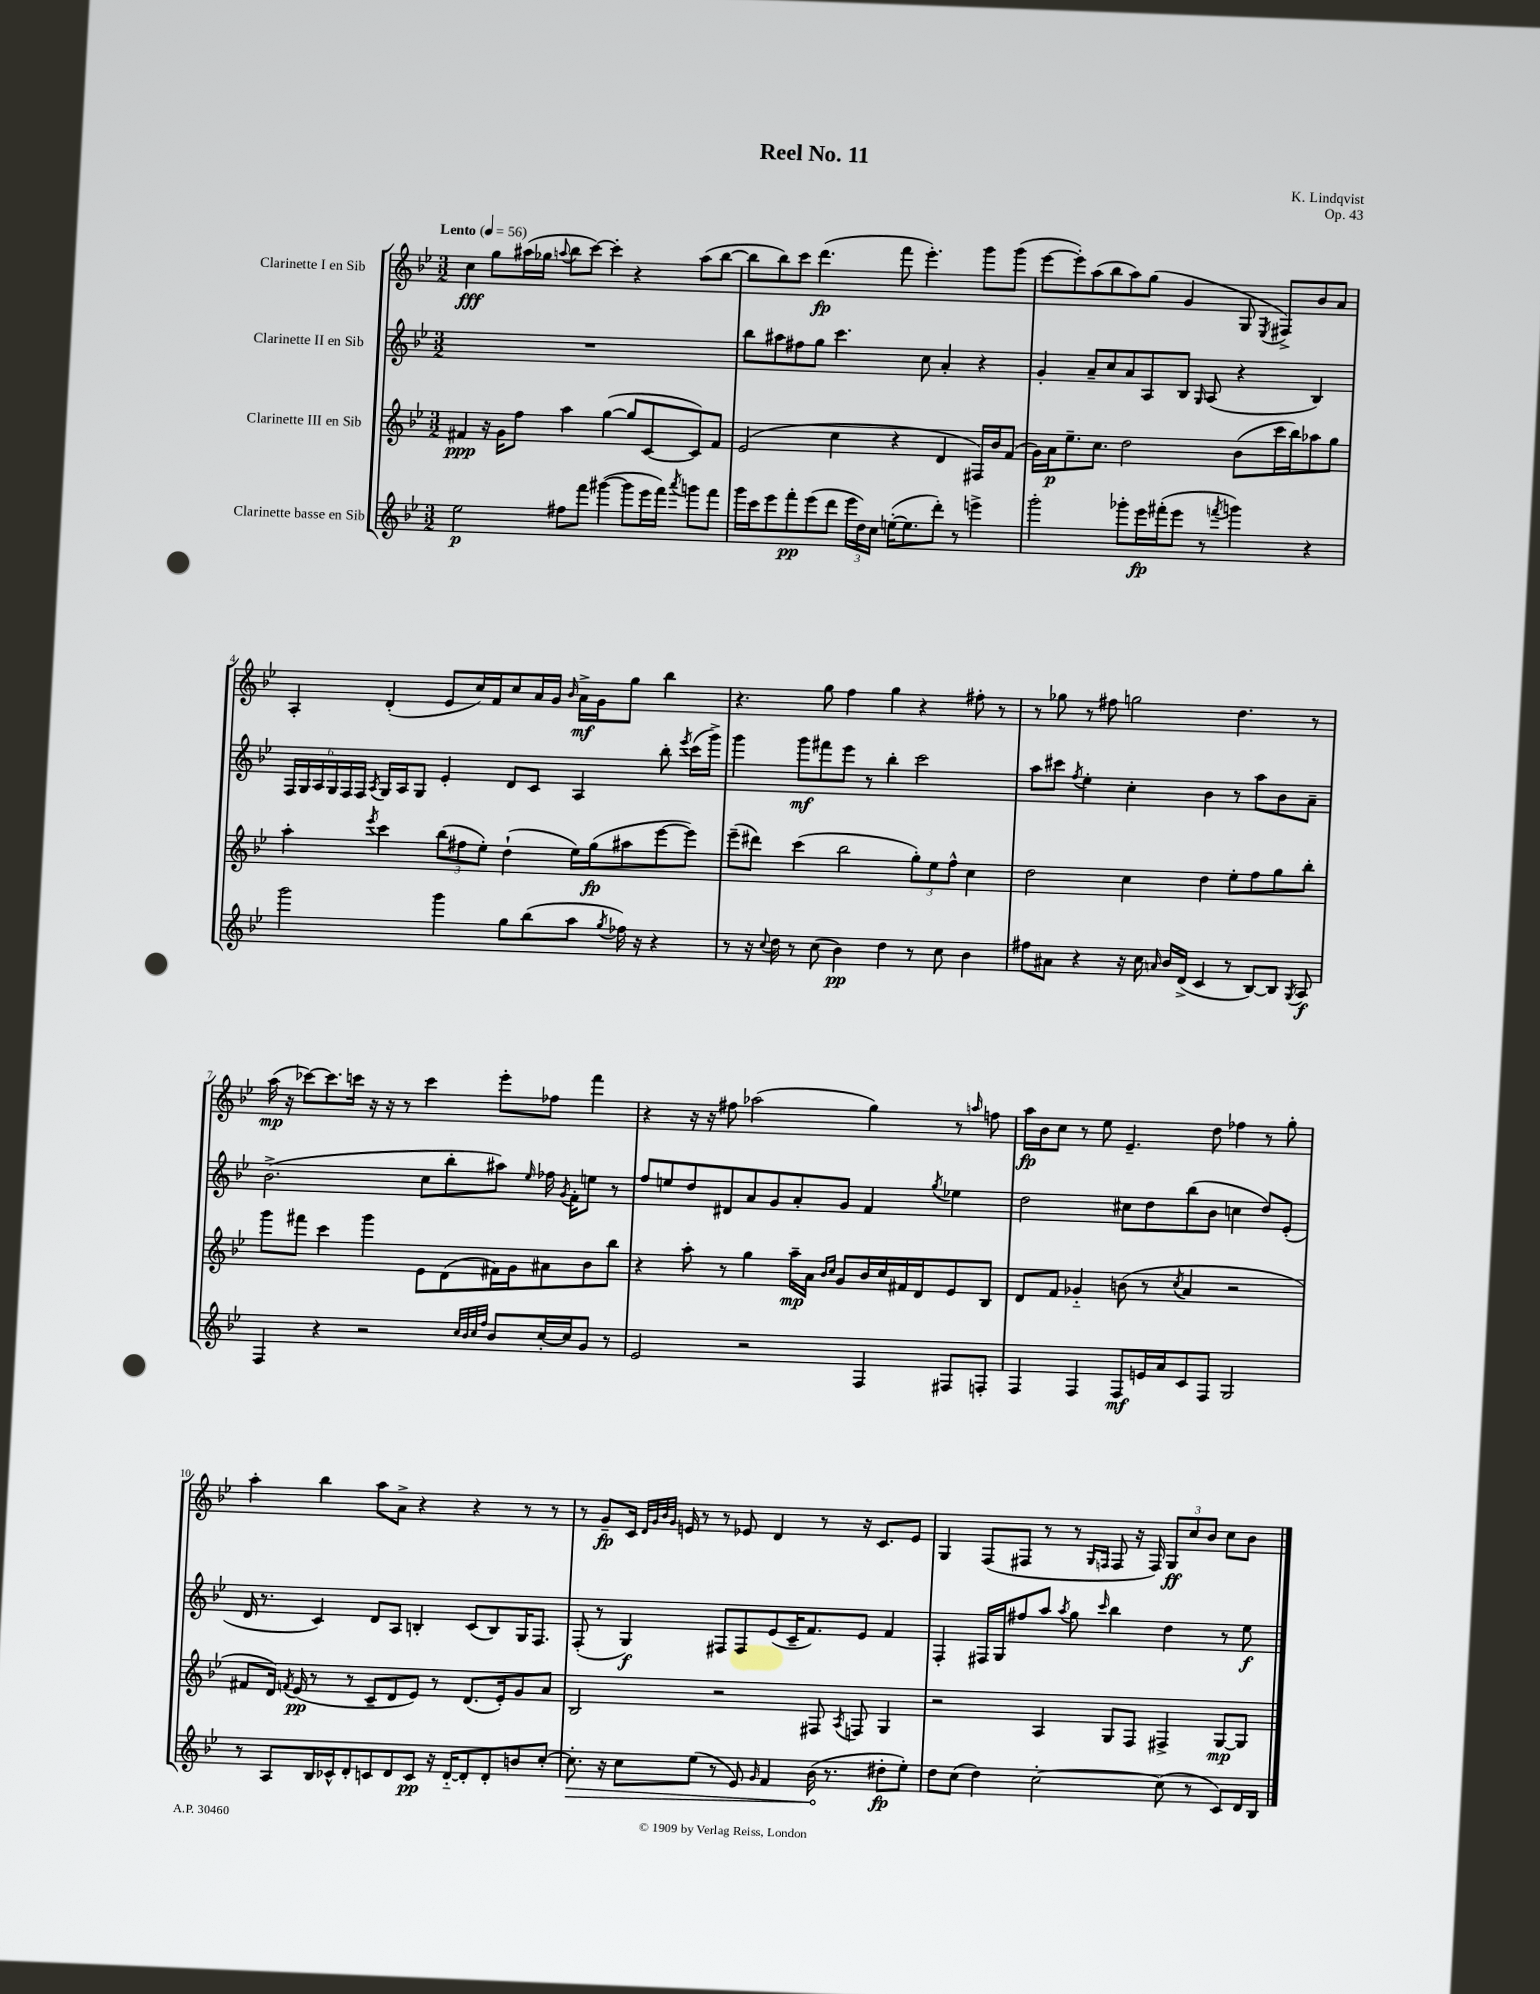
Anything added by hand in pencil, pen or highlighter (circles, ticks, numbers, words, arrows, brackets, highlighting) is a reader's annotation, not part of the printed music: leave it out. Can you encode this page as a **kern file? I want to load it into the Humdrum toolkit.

**kern	**kern	**kern	**kern
*staff4	*staff3	*staff2	*staff1
*clefG2	*clefG2	*clefG2	*clefG2
*k[b-e-]	*k[b-e-]	*k[b-e-]	*k[b-e-]
*M3/2	*M3/2	*M3/2	*M3/2
*MM56	*MM56	*MM56	*MM56
2ee-\	4f#/	1.r	4cc\
.	16r	.	8gg\L
.	16g\LK	.	.
.	8ff\J	.	(16aa#\L
.	.	.	16gg-\JJ
.	.	.	8qqaa/
8ff#\L	4aa\	.	8bb-\L
8fff\J	.	.	[8ccc\J)
([4ggg#\	([4gg\	.	4ccc'\]
8ggg#\]L	8gg/]L	.	4r
16eee-\L	[8c/	.	.
16fff\JJ)	.	.	.
8qaaa/	.	.	.
8ggg\L	8c/])	.	(8aa\L
8fff\J	8f#/J	.	[8bb-\J
=	=	=	=
16ggg\LL	(2e-/	8bb-\L	8bb-\]L
16ccc\J	.	.	.
8eee-\	.	8aa#\	8bb-\)
8fff'\	.	8ff#\	8ccc\J
(8eee-\	.	8gg\J	(4.ddd\
8ddd\J	4cc\	4.ccc\	.
24eee-\LL	.	.	.
24dd\)	.	.	.
24cc\JJ	.	.	.
([16ee'\LK	4r	.	8fff\
8.ee\]	.	.	.
.	.	8cc\	4.eee-'\)
8ddd'\J)	4d/	4a'/	.
8r	.	.	.
4eee^\	16F#/LL)	4r	8ggg\L
.	16b-/J	.	.
.	(8f/J	.	(8ggg\J
=	=	=	=
2ggg'\	16g\LL)	4g'/	[8eee-\L
.	16a\J	.	.
.	8.ee-~\	.	8eee-'\])
.	.	8a~/L	(8aa\
.	8.cc\J	.	.
.	.	8cc/	8bb-\
8ggg-'\L	2dd\	8a/	8aa\)
16eee-\L	.	8A/	(8gg\J
(16fff#'\J	.	.	.
8eee-\J	.	8B-/J	4g/
.	.	16qqG/	.
8r	.	(8A/	.
8qfff/	.	.	.
4ggg\)	(8b-\L	4r	8G/
.	.	.	8qE-/
.	16ccc\L	.	8F#^/L)
.	16bb-\J)	.	.
4r	8aa-\	4B-/)	8b-/
.	8gg\J	.	8a/J
=	=	=	=
2ggg\	4aa'\	24F/LL	4A'/
.	.	24G/	.
.	.	24A/	.
.	.	24G/	.
.	.	24F/	.
.	.	24F/JJ	.
.	8qeee-/	8qA/	.
.	4ccc\	16G/LL	(4d'/
.	.	16A/J	.
.	.	8G/J	.
4ggg\	(12bb-\L	4e-'/	8e-/L
.	12ff#\	.	.
.	.	.	16cc/L)
.	12ee-'\J)	.	.
.	.	.	16f/J
8gg\L	(4dd`\	8d/L	8cc/
(8bb-\	.	8c/J	16a/L
.	.	.	16g/JJ
.	.	.	16qqb-/
8aa\J	16ee-\LL)	4A/	16a^\LL
.	(16gg\J	.	16g\J
8qgg/	.	.	.
16ff-\)	8aa#\	.	8gg\J
16r	.	.	.
4r	[8eee-\	8bb-'\	4bb-\
.	.	8qeee-/	.
.	8eee-\]J)	(16ccc\LL	.
.	.	16ggg^\JJ)	.
=	=	=	=
8r	(8eee-~\L	4ggg\	4.r
16r	8ddd#\J)	.	.
8qqcc/	.	.	.
16dd\	.	.	.
8r	(4ccc\	8ggg\L	.
(8cc\	.	8fff#\	8gg\
4b-\)	2bb-\	8eee-\J	4ff\
.	.	8r	.
4dd\	.	4bb-'\	4gg\
8r	12gg'\L)	2ccc\	4r
.	12ee-\	.	.
8cc\	.	.	.
.	12ff^^\J	.	.
4b-\	4cc\	.	8ff#'\
.	.	.	8r
=	=	=	=
8ff#\L	2dd\	8aa\L	8r
8a#\J	.	8ccc#\J	8gg-\
.	.	8qff/	.
4r	.	4ee-'\	8r
.	.	.	8ff#\
16r	4cc\	4cc'\	2gg\
16cc\	.	.	.
16qqa/	.	.	.
16b-/LL	.	.	.
(16d^/JJ	.	.	.
4c/	4dd\	4b-\	.
8r	8ee-'\L	8r	4.dd\
[8B-/L)	8ff\	8aa\L	.
8B-/]J	8gg\	8b-\	.
8qG/	.	.	.
8A/	8bb-'\J	8a~\J	8r
=	=	=	=
4F/	8ggg\L	(2.b-^\	(16aa\
.	.	.	16r
.	8fff#\J	.	[8ccc-\L)
4r	4ccc\	.	8.ccc-\]
.	.	.	16ccc\Jk
2r	4ggg\	.	16r
.	.	.	16r
.	.	.	8r
.	8e-\L	8cc\L	4ccc\
.	(8d\	8bb-'\	.
32qqcc/LLL	.	.	.
32qqb-/	.	.	.
32qqcc/	.	.	.
32qqff/JJJ	.	.	.
8b-/L	16f#\L)	8aa#\J)	8eee-'\L
.	16g\J	.	.
.	.	16qqee-/	.
[16cc'/L	8a#\	16ff-\	8ff-\J
.	.	8qg/	.
16cc/]J	.	16f'\LK	.
8g/J	8b-\	8ee\J	4fff\
8r	8bb-\J	8r	.
=	=	=	=
2e-/	4r	8ff/L	4r
.	.	8ee/	.
.	8aa'\	8dd/	16r
.	.	.	16r
.	8r	8d#/	8ff#\
2r	4gg\	8a/	(2aa-\
.	.	8g/	.
.	16aa~\LL	8a'/	.
.	16a\JJ	.	.
.	16qqb-/LL	.	.
.	16qqcc/JJ	.	.
.	8g/L	8g/J	.
4F/	16b-/L	4f/	4gg\)
.	16cc/	.	.
.	16f#/	.	.
.	16d/J	.	.
.	.	8qgg/	.
8F#/L	8e-/	4ee-\	8r
.	.	.	16qqaa/
8F'/J	8B-/J	.	8ff\
=	=	=	=
4F/	8d/L	2dd\	16aa\LL
.	.	.	16b-\J
.	8f/J	.	8cc\J
4F/	4g-'~/	.	8r
.	.	.	8ee-\
8F/L	(8b\	8cc#\L	4.e-~/
16e/L	8r	8dd\	.
16a/J	.	.	.
.	8qcc/	.	.
8c/	4a/	(8bb-\	.
8F/J	.	8b-\J	8dd\
2G/	2r	4cc\	4ff-\
.	.	8dd/L)	8r
.	.	(8e-'/J	8gg'\
=	=	=	=
8r	8f#/L	16d/	4aa'\
.	.	8.r	.
8A/L	16d/Jk)	.	.
.	8qf/	.	.
.	(16e-/	.	.
16B-/L	8r	4c/)	4bb-\
16c-^^/J	.	.	.
8d'/	8r	.	.
8c/	8c~/L	8d/L	8aa\L
8d/	8d/	8A/J	8a^\J
8c/J	8e-/J)	4B'/	4r
16r	8r	.	.
[16d'~/LK	.	.	.
8d'/]	(8.d/L	(8c/L	4r
8d'/	.	8B/)	.
.	16e-'/k)	.	.
8b/	8g/	16G/K	8r
.	.	8.F/J	.
[8cc'/J	8a/J	.	8r
=	=	=	=
8.cc'\]	2B-/	(8F'/	8r
.	.	8r	8g~/L
16r	.	.	.
8cc\L	.	4G/)	16c/Jk
.	.	.	32qqd/LLL
.	.	.	32qqg/
.	.	.	32qqb-/
.	.	.	32qqg/JJJ
.	.	.	16e/
(8ee-\J	.	.	8r
8r	2r	8F#/L	8r
8e-/)	.	8F#/	8e-/
16qqg/	.	.	.
4f/	.	(8e-/	4d/
.	.	16c~/K	.
.	.	8.f/)	.
(16b-\	8F#/	.	8r
8.r	.	.	.
.	8qA/	.	.
.	8F/	8e-/J	16r
.	.	.	8.c/L
8dd#'\L	4G/	4f/	.
8ee-'\J)	.	.	8e-/J
=	=	=	=
8dd\L	2r	4F'/	4G/
(8cc\J	.	.	.
4dd\)	.	16F#/LL	(8F/L
.	.	16G/J	.
.	.	8ff#/	8F#/J
[2cc'\	4A/	8aa/J	8r
.	.	8qaa/	.
.	.	8gg\	8r
.	.	.	16qqG/LL
.	.	16qqccc/	16qqF/JJ
.	8G/L	4bb-\	8F/
.	8F/J	.	16r
.	.	.	16F/)
(8cc\]	4F#^/	4dd\	12G/L
.	.	.	12cc/
8r	.	.	.
.	.	.	12b-/J
8c/L)	[8G/L	8r	8cc\L
16d/L	8G/]J	8ee-\	8b-\J
16B-/JJ	.	.	.
==	==	==	==
*-	*-	*-	*-
